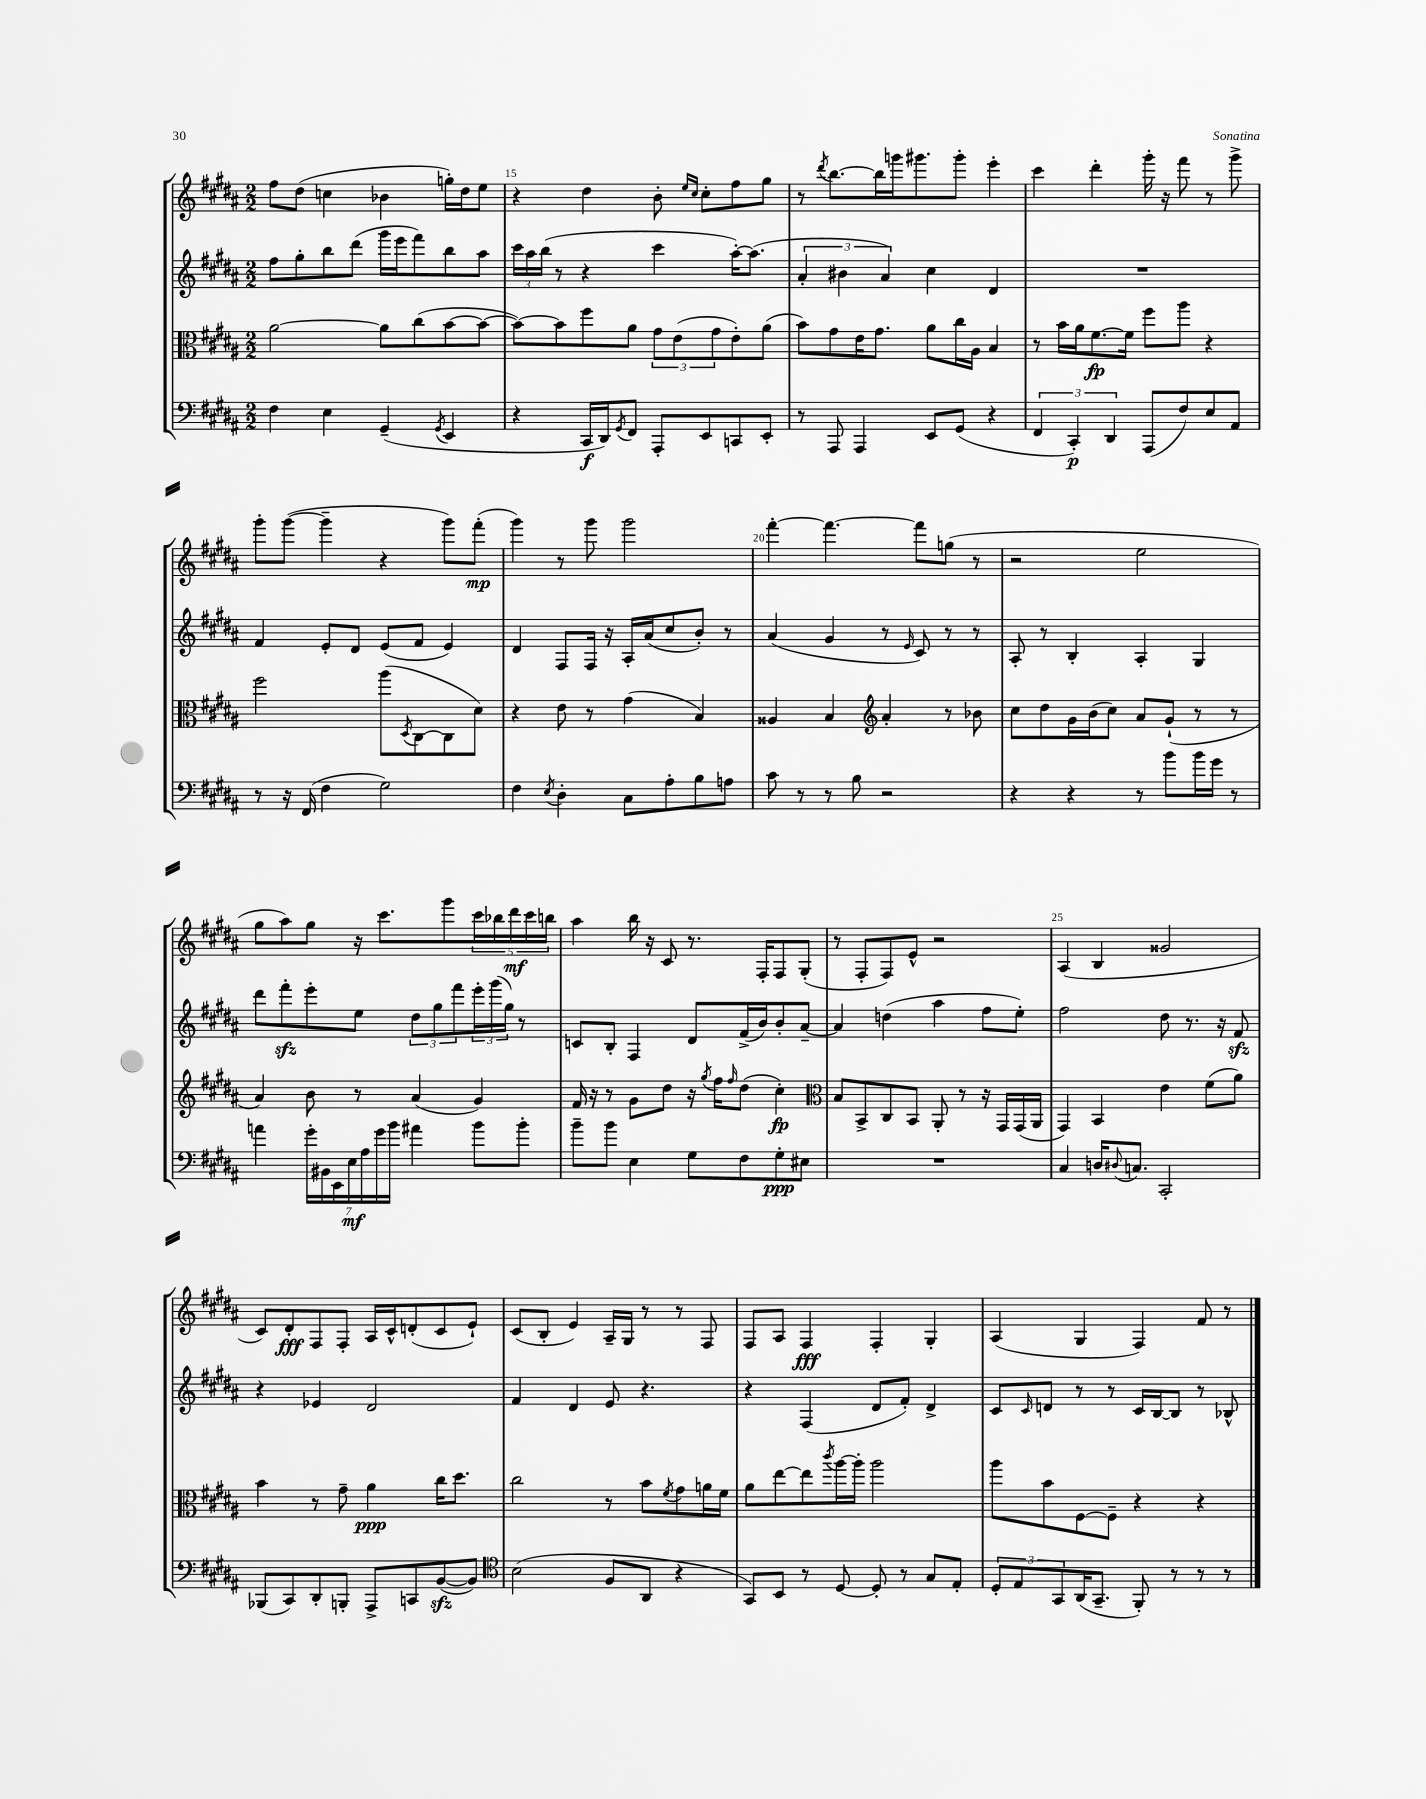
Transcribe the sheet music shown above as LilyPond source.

<<
\new StaffGroup <<
\new Staff = "s0" {
    \clef treble \key b \major \numericTimeSignature \time 2/2
    fis''8 dis''8( c''4 bes'4 g''16-.) dis''16 e''8 |
    r4 dis''4 b'8-. \grace { e''16 cis''16 } cis''8-. fis''8 gis''8 |
    r8 \acciaccatura { dis'''8 } b''8.~ b''16 g'''16 gis'''8. gis'''8-. e'''4-. |
    cis'''4 dis'''4-. gis'''16-. r16 fis'''8 r8 gis'''8-> |
    gis'''8-. gis'''8~( gis'''4-- r4 gis'''8) fis'''8-.\mp( |
    gis'''4) r8 gis'''8 gis'''2 |
    fis'''4~-. fis'''4.~ fis'''8 g''8( r8 |
    r2 e''2 |
    gis''8 ais''8) gis''8 r16 cis'''8. gis'''8 \tuplet 5/4 { cis'''16 bes''16 dis'''16\mf cis'''16 b''16 } |
    ais''4 b''16 r16 cis'8 r8. fis16-. fis8 gis8-.( |
    r8 fis8-. fis8) e'8-^ r2 |
    ais4( b4 gisis'2 |
    cis'8) dis'8-.\fff fis8 fis8-. ais16 cis'16-^ d'8-.( cis'8 e'8-!) |
    cis'8( b8-. e'4) ais16-- gis16 r8 r8 fis8 |
    fis8 ais8 fis4\fff fis4-. gis4-. |
    ais4( gis4 fis4) fis'8 r8 \bar "|." |
}
\new Staff = "s1" {
    \clef treble \key b \major \numericTimeSignature \time 2/2
    fis''8 gis''8-. b''8 dis'''8( gis'''16 e'''16 fis'''8) b''8 ais''8 |
    \tuplet 3/2 { cis'''16 ais''16 b''16( } r8 r4 cis'''4 ais''16~-.) ais''8.( |
    \tuplet 3/2 { ais'4-. bis'4 ais'4) } cis''4 dis'4 |
    R1 |
    fis'4 e'8-. dis'8 e'8( fis'8 e'4) |
    dis'4 fis8 fis16 r16 ais16-. ais'16( cis''8 b'8-.) r8 |
    ais'4( gis'4 r8 \grace { e'16 } cis'8) r8 r8 |
    ais8-. r8 b4-. ais4-. gis4 |
    dis'''8 fis'''8-.\sfz e'''8-. e''8 \tuplet 3/2 { dis''8 gis''8 fis'''8 } \tuplet 3/2 { e'''16-. gis'''16( gis''16) } r8 |
    c'8 b8-. fis4 dis'8 fis'16->( b'16) b'8-. ais'8~-- |
    ais'4 d''4( ais''4 fis''8 e''8-.) |
    fis''2 dis''8 r8. r16 fis'8\sfz |
    r4 ees'4 dis'2 |
    fis'4 dis'4 e'8 r4. |
    r4 fis4( dis'8 fis'8-.) dis'4-> |
    cis'8 \grace { cis'16 } d'8 r8 r8 cis'16 b16~ b8 r8 bes8-^ \bar "|." |
}
\new Staff = "s2" {
    \clef alto \key b \major \numericTimeSignature \time 2/2
    ais'2~ ais'8 cis''8( b'8~ b'8~ |
    b'8~) b'8 fis''8 ais'8 \tuplet 3/2 { gis'8 e'8( gis'8 } e'8-.) ais'8( |
    b'8) gis'8 e'16 gis'8. ais'8 cis''16 ais16 b4 |
    r8 b'16 ais'16 fis'8.~\fp fis'16 fis''8 ais''8 r4 |
    fis''2 ais''8( \acciaccatura { dis8 } cis8~ cis8 dis'8) |
    r4 e'8 r8 gis'4( b4) |
    aisis4 b4 \clef treble ais'4-. r8 bes'8 |
    cis''8 dis''8 gis'16 b'16( cis''8) ais'8 gis'8-!( r8 r8 |
    ais'4) b'8 r8 ais'4( gis'4) |
    fis'16 r16 r8 gis'8 dis''8 r16 \acciaccatura { gis''8 } fis''16 \grace { fis''16 } dis''8( cis''4-.\fp) |
    \clef alto b8 b,8-> cis8 b,8 ais,8-. r8 r16 gis,16 gis,16( ais,16 |
    gis,4) b,4 e'4 fis'8( ais'8) |
    b'4 r8 gis'8-- ais'4\ppp cis''16 dis''8. |
    cis''2 r8 b'8 \acciaccatura { fis'8 } gis'8 a'16 fis'16 |
    ais'8 e''8~ e''8 \acciaccatura { cis'''8 } ais''16~ ais''16-. ais''2 |
    ais''8 b'8 fis8~ fis8-- r4 r4 \bar "|." |
}
\new Staff = "s3" {
    \clef bass \key b \major \numericTimeSignature \time 2/2
    fis4 e4 gis,4--( \acciaccatura { gis,8 } e,4 |
    r4 cis,16\f dis,16) \acciaccatura { gis,8 } fis,8 ais,,8-. e,8 c,8 e,8-. |
    r8 ais,,8 ais,,4 e,8 gis,8( r4 |
    \tuplet 3/2 { fis,4 cis,4-.\p) dis,4 } ais,,8( fis8) e8 ais,8 |
    r8 r16 fis,16( fis4 gis2) |
    fis4 \acciaccatura { e8 } dis4-. cis8 ais8-. b8 a8 |
    cis'8 r8 r8 b8 r2 |
    r4 r4 r8 b'8 b'16 gis'16 r8 |
    a'4 \tuplet 7/4 { gis'16-. bis,16 e,16 e16\mf ais16 gis'16 b'16 } ais'4 b'8 b'8-. |
    b'8-- b'8 e4 gis8 fis8 gis8-.\ppp eis8 |
    R1 |
    cis4 d16 \appoggiatura { dis8 } c8. cis,2-. |
    bes,,8( cis,8) dis,8-. b,,8-. ais,,8-> c,8 b,8~\sfz( b,8) |
    \clef tenor b2( fis8 ais,8 r4 |
    gis,8) b,8 r8 dis8~ dis8-. r8 gis8 e8-. |
    \tuplet 3/2 { dis8-. e8 gis,8 } ais,16( gis,8.-- fis,8-.) r8 r8 r8 \bar "|." |
}
>>
>>
\layout { \context { \Score currentBarNumber = #14 \override BarNumber.break-visibility = ##(#f #t #t) barNumberVisibility = #(every-nth-bar-number-visible 5) } }
